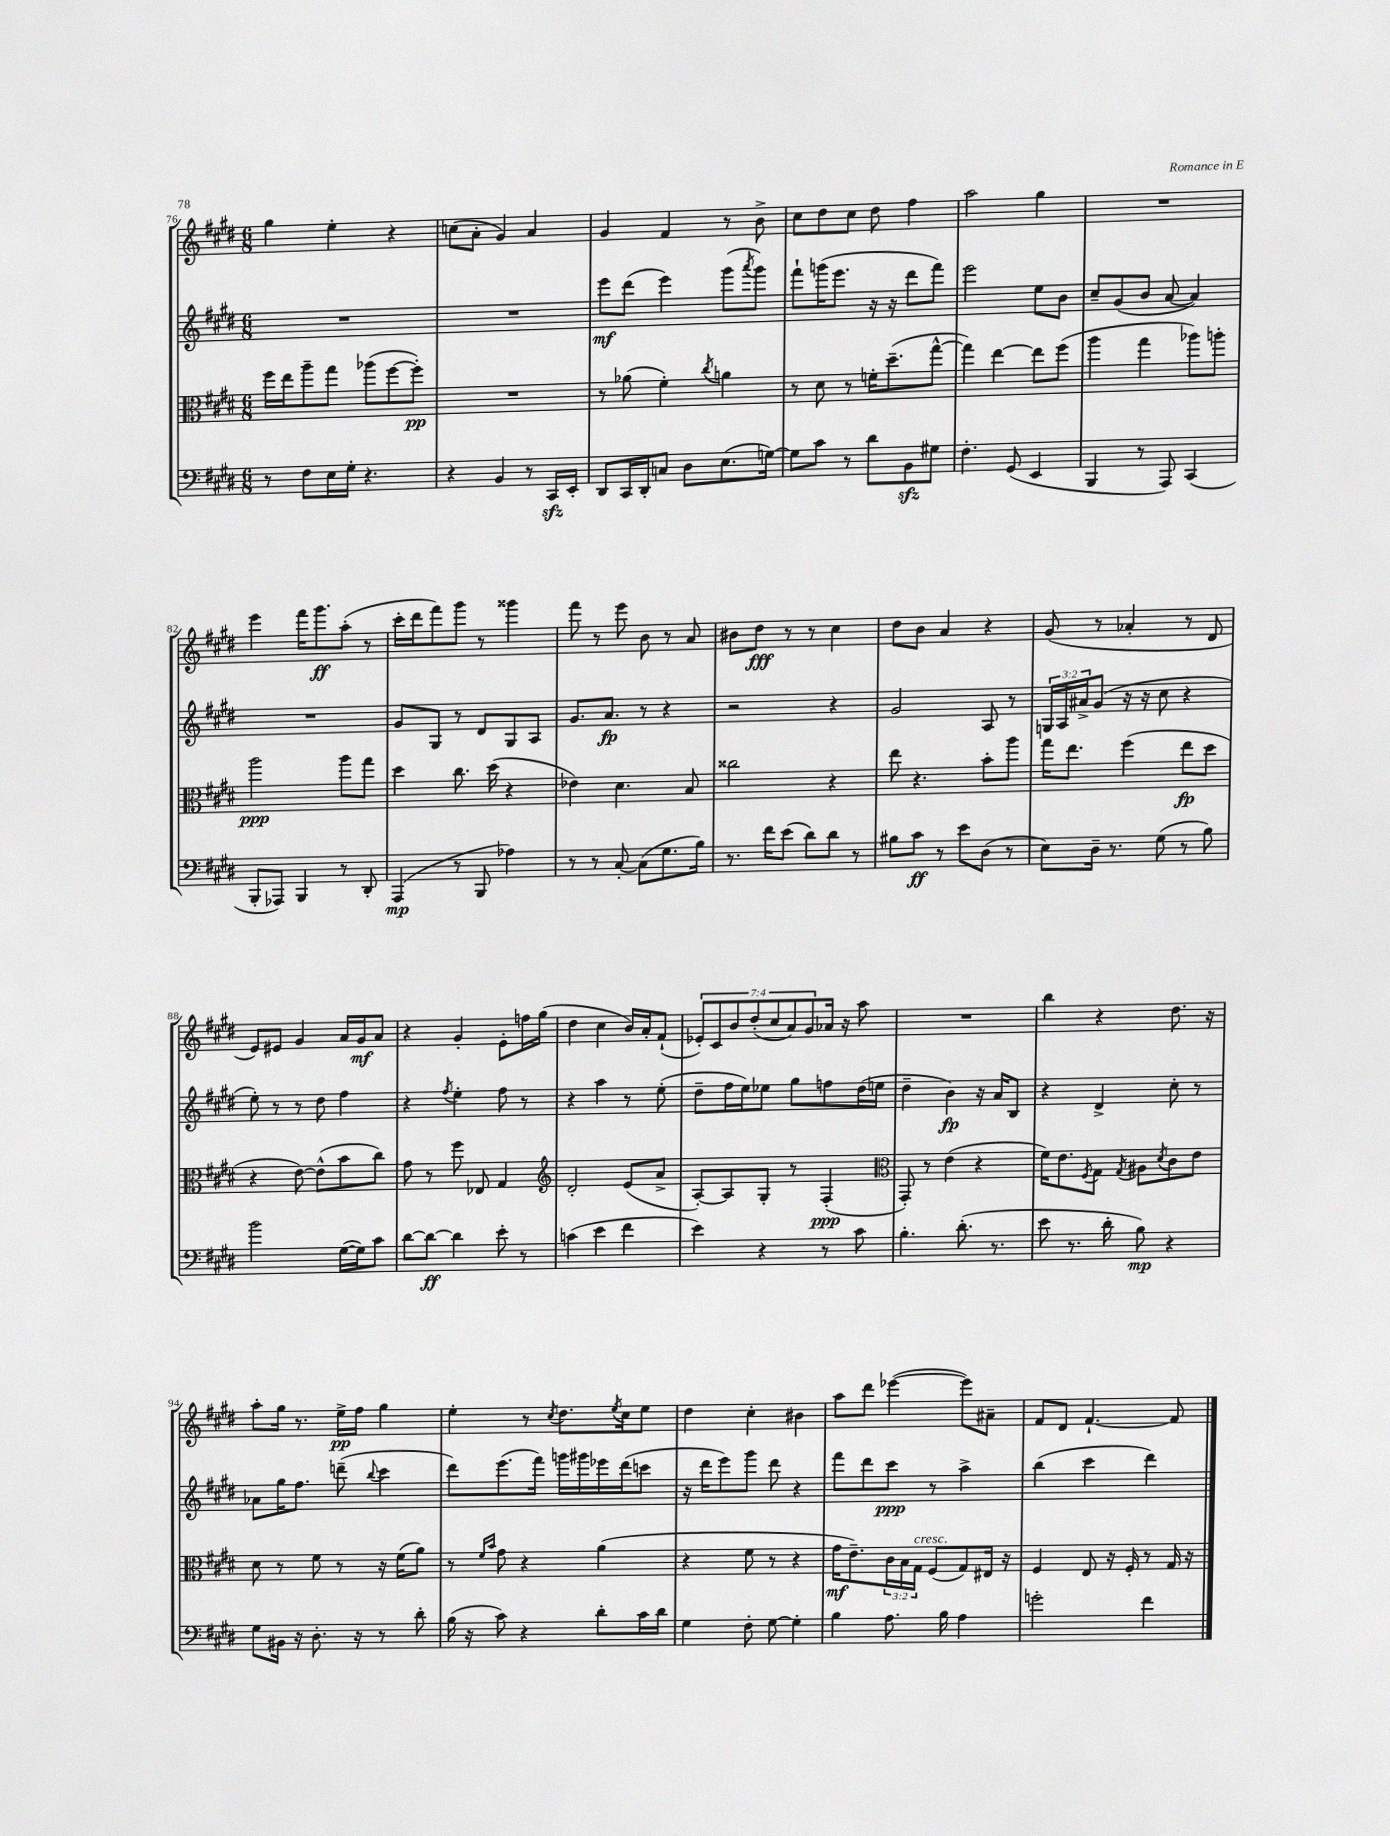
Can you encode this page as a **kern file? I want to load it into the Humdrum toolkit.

**kern	**dynam	**kern	**dynam	**kern	**dynam	**kern	**dynam
*part4	*part4	*part3	*part3	*part2	*part2	*part1	*part1
*staff4	*staff4	*staff3	*staff3	*staff2	*staff2	*staff1	*staff1
*clefF4	*	*clefC3	*	*clefG2	*	*clefG2	*
*k[f#c#g#d#]	*	*k[f#c#g#d#]	*	*k[f#c#g#d#]	*	*k[f#c#g#d#]	*
*M6/8	*	*M6/8	*	*M6/8	*	*M6/8	*
=76	=76	=76	=76	=76	=76	=76	=76
8r	.	16ff#\LL	.	2.r	.	4gg#\	.
.	.	16ee\J	.	.	.	.	.
8F#\L	.	8aa~\	.	.	.	.	.
16E\L	.	8gg#\J	.	.	.	4ee'\	.
16G#'\JJ	.	.	.	.	.	.	.
4.r	.	(8aa-X\L	.	.	.	.	.
.	.	[8ff#\	.	.	.	4r	.
.	.	8ff#'\J])	pp	.	.	.	.
=77	=77	=77	=77	=77	=77	=77	=77
4r	.	2.r	.	2.r	.	(8ccn\L	.
.	.	.	.	.	.	8a'\J	.
4BB/	.	.	.	.	.	4g#/)	.
8r	.	.	.	.	.	4a/	.
16CC#zz/LL	.	.	.	.	.	.	.
16EE'/JJ	.	.	.	.	.	.	.
=78	=78	=78	=78	=78	=78	=78	=78
8DD#/L	.	8r	.	8eee\L	mf	4g#/	.
16CC#/L	.	(8a-X\	.	(8ddd#\J	.	.	.
16DD#'/J	.	.	.	.	.	.	.
8Cn/J	.	4f#'\)	.	4eee\)	.	4f#/	.
8D#\L	.	.	.	.	.	.	.
.	.	8qcc#/	.	.	.	.	.
(8.E\	.	4an\	.	(8ggg#\L	.	8r	.
.	.	.	.	8qaaa/	.	.	.
.	.	.	.	8ggg#\J)	.	8b^\	.
[16Gn\Jk)	.	.	.	.	.	.	.
=79	=79	=79	=79	=79	=79	=79	=79
8G\L]	.	8r	.	8fff#`\L	.	8cc#\L	.
8c#\J	.	8d#\	.	(16gggn\K	.	8dd#\	.
.	.	.	.	8.eee\J	.	.	.
8r	.	8r	.	.	.	8cc#\J	.
8d#\L	.	16fn'\KL	.	16r	.	8dd#\	.
.	.	(8.dd#~\	.	16r	.	.	.
8BBzz\	.	.	.	8ddd#\L	.	4ff#\	.
8G#X\J	.	[8gg#^^\J	.	8fff#\J)	.	.	.
=80	=80	=80	=80	=80	=80	=80	=80
4.F#'\	.	4gg#\])	.	2eee\	.	2aa\	.
.	.	[4ee\	.	.	.	.	.
(8GG#/	.	.	.	.	.	.	.
4EE/	.	8ee\L]	.	8ee\L	.	4gg#\	.
.	.	(8ff#\J	.	8b\J	.	.	.
=81	=81	=81	=81	=81	=81	=81	=81
4BBB/	.	4aa\	.	8cc#~/L	.	2.r	.
.	.	.	.	(8g#/	.	.	.
8r	.	4gg#\	.	8b/J	.	.	.
8AAA/)	.	.	.	[8a/	.	.	.
(4CC#/	.	8aa-X\L)	.	4a/])	.	.	.
.	.	8aan'\J	.	.	.	.	.
!!LO:LB:g=z
=82	=82	=82	=82	=82	=82	=82	=82
8BBB'/L	.	2aa\	ppp	2.r	.	4eee\	.
8AAA-X/J)	.	.	.	.	.	.	.
4BBB/	.	.	.	.	.	16fff#\KL	.
.	.	.	.	.	.	8.ggg#\	ff
8r	.	8aa\L	.	.	.	(8aa'\J	.
8DD#'/	.	8gg#\J	.	.	.	8r	.
=83	=83	=83	=83	=83	=83	=83	=83
(4AAA/	mp	4dd#\	.	8g#/L	.	16ccc#'\LL	.
.	.	.	.	.	.	16ddd#\J	.
.	.	.	.	8G#/J	.	8fff#\)	.
8r	.	8.cc#\	.	8r	.	8ggg#\J	.
8BBB/	.	.	.	8d#/L	.	8r	.
.	.	(16dd#\	.	.	.	.	.
4A-X\)	.	4r	.	8G#/	.	4ggg##X\	.
.	.	.	.	8A/J	.	.	.
=84	=84	=84	=84	=84	=84	=84	=84
8r	.	4e-X\)	.	8.g#/L	.	8fff#\	.
8r	.	.	.	.	.	8r	.
.	.	.	.	8.a/J	fp	.	.
[8C#'/	.	4.d#\	.	.	.	8eee\	.
(8C#\L]	.	.	.	8r	.	8b\	.
8.G#\	.	.	.	4r	.	8r	.
.	.	8B/	.	.	.	8a/	.
16B\Jk)	.	.	.	.	.	.	.
=85	=85	=85	=85	=85	=85	=85	=85
8.r	.	2cc##X\	.	2r	.	8b#X\L	.
.	.	.	.	.	.	8dd#\J	fff
16f#\KL	.	.	.	.	.	.	.
(8e\J	.	.	.	.	.	8r	.
8d#\L)	.	.	.	.	.	8r	.
8d#\J	.	4r	.	4r	.	4cc#\	.
8r	.	.	.	.	.	.	.
=86	=86	=86	=86	=86	=86	=86	=86
8B#X\L	.	8ee\	.	2g#/	.	8dd#\L	.
8c#\J	ff	4.r	.	.	.	8b\J	.
8r	.	.	.	.	.	4a/	.
8e\L	.	.	.	.	.	.	.
(8D#\J	.	8b'\L	.	8A/	.	4r	.
8r	.	8aa\J	.	8r	.	.	.
=87	=87	=87	=87	=87	=87	=87	=87
8E\L)	.	16gg#\KL	.	24Gn/LL	.	(8g#/	.
.	.	.	.	24A/	.	.	.
.	.	8.ee\J	.	.	.	.	.
.	.	.	.	24a#X^/J	.	.	.
16D#~\Jk	.	.	.	(8g#/J	.	8r	.
8.r	.	.	.	.	.	.	.
.	.	(4ff#\	.	16r	.	4a-X'/	.
.	.	.	.	16r	.	.	.
(8G#\	.	.	.	8cc#\	.	.	.
8r	.	8ee\L	fp	4r	.	8r	.
8B\)	.	8dd#\J	.	.	.	8d#/	.
!!LO:LB:g=z
=88	=88	=88	=88	=88	=88	=88	=88
2b\	.	4r	.	8ee'\)	.	8e/L)	.
.	.	.	.	8r	.	8e#X/J	.
.	.	[8e\)	.	8r	.	4g#/	.
.	.	(8e^^\L]	.	8dd#\	.	.	.
([16G#\LL	.	8b\	.	4ff#\	.	16a/LL	.
16G#\J])	.	.	.	.	.	16g#/J	mf
8c#\J	.	8cc#\J)	.	.	.	8a/J	.
=89	=89	=89	=89	=89	=89	=89	=89
[8d#\L	.	8g#\	.	4r	.	4r	.
8d#\J_	ff	8r	.	.	.	.	.
.	.	.	.	8qff#/	.	.	.
4d#\]	.	8ff#\	.	4ee'\	.	4g#'/	.
.	.	8E-X/	.	.	.	.	.
8e'\	.	4G#/	.	8ff#\	.	8e'\L	.
8r	.	.	.	8r	.	16ffn\L	.
.	.	.	.	.	.	(16gg#\JJ	.
=90	=90	=90	=90	=90	=90	=90	=90
*	*	*clefG2	*	*	*	*	*
(4cn\	.	2d#'/	.	4r	.	4dd#\	.
4e\	.	.	.	4aa\	.	4cc#\	.
4f#\	.	(8e/L	.	8r	.	16b/LL)	.
.	.	.	.	.	.	16a'/J	.
.	.	8a^/J	.	(8ee'\	.	(8f#`/J	.
=91	=91	=91	=91	=91	=91	=91	=91
4e\)	.	[8A'/L)	.	8dd#~\L	.	14e-X'/L)	.
.	.	.	.	.	.	14c#/	.
.	.	8A/]	.	16ff#\L	.	.	.
.	.	.	.	.	.	14b/	.
.	.	.	.	16ee\J)	.	.	.
.	.	.	.	.	.	(14dd#'/	.
4r	.	8G#'/J	.	8ee-X\J	.	.	.
.	.	.	.	.	.	14cc#/	.
.	.	.	.	.	.	14a/)	.
.	.	8r	.	8gg#\L	.	.	.
.	.	.	.	.	.	14g#/	.
8r	.	(4F#'/	ppp	8ffn\	.	16a-X/Jk	.
.	.	.	.	.	.	16r	.
8c#\	.	.	.	(16dd#\L	.	8aa\	.
.	.	.	.	16een\JJ	.	.	.
=92	=92	=92	=92	=92	=92	=92	=92
*	*	*clefC3	*	*	*	*	*
4.B'\	.	8GG#'/)	.	4dd#~\	.	2.r	.
.	.	8r	.	.	.	.	.
.	.	(4e\	.	4b\)	fp	.	.
(8.d#'\	.	.	.	.	.	.	.
.	.	4r	.	16r	.	.	.
8.r	.	.	.	16a/KL	.	.	.
.	.	.	.	8B/J	.	.	.
=93	=93	=93	=93	=93	=93	=93	=93
8e\	.	16f#\KL)	.	4r	.	4bb\	.
.	.	8.e\	.	.	.	.	.
8.r	.	.	.	.	.	.	.
.	.	8qF#/	.	.	.	.	.
.	.	8G#\J	.	4d#^/	.	4r	.
16d#'\	.	.	.	.	.	.	.
.	.	8qG#/	.	.	.	.	.
8B\)	mp	8A#X\L	.	.	.	.	.
.	.	8qd#/	.	.	.	.	.
4r	.	8c#\	.	8cc#'\	.	8.dd#\	.
.	.	8e\J	.	8r	.	.	.
.	.	.	.	.	.	16r	.
!!LO:LB:g=z
=94	=94	=94	=94	=94	=94	=94	=94
8G#\L	.	8d#\	.	8a-X\L	.	8aa'\L	.
16BB#X\Jk	.	8r	.	16gg#\K	.	16gg#\Jk	.
16r	.	.	.	8.ff#\J	.	8.r	.
8.D#'\	.	8f#\	.	.	.	.	.
.	.	8r	.	(8dddn~\	.	16ee^\LL	pp
16r	.	.	.	.	.	16ff#\JJ	.
.	.	.	.	8qqbb/	.	.	.
8r	.	16r	.	4ccc#\	.	4gg#\	.
.	.	(16f#\KL	.	.	.	.	.
8d#'\	.	8a\J)	.	.	.	.	.
=95	=95	=95	=95	=95	=95	=95	=95
(16B\	.	8r	.	8ddd#\L)	.	4ee'\	.
16r	.	.	.	.	.	.	.
.	.	16qqf#/LL	.	.	.	.	.
.	.	16qqb/JJ	.	.	.	.	.
8c#\)	.	8g#\	.	(8.eee\	.	.	.
4r	.	4r	.	.	.	8r	.
.	.	.	.	16fff#\Jk)	.	.	.
.	.	.	.	.	.	8qcc#/	.
.	.	.	.	16gggn\LL	.	8.dd#\L	.
.	.	.	.	16ggg#X\	.	.	.
8d#'\L	.	(4a\	.	16eee-X\	.	.	.
.	.	.	.	.	.	8qee/	.
.	.	.	.	(16ddd#\J	.	16cc#\k	.
16c#\L	.	.	.	8cccn\J	.	8ee\J	.
16d#\JJ	.	.	.	.	.	.	.
=96	=96	=96	=96	=96	=96	=96	=96
4G#\	.	4r	.	16r	.	4dd#\	.
.	.	.	.	16ddd#\KL	.	.	.
.	.	.	.	8eee\)	.	.	.
8F#'\	.	8f#\	.	8ggg#\J	.	4cc#'\	.
[8G#\	.	8r	.	8ddd#\	.	.	.
4G#'\]	.	4r	.	4r	.	4b#X\	.
=97	=97	=97	=97	=97	=97	=97	=97
4B\	.	16g#\KL	mf	8fff#\L	.	8aa\L	.
.	.	8.e~\)	.	.	.	.	.
.	.	.	.	8ddd#\	.	8ddd#\J	.
8.A\	.	24c#\L	.	8ccc#\J	ppp	([4eee-X\	.
.	.	24B\	.	.	.	.	.
!	!	!LO:TX:a:i:t=cresc.	!	!	!	!	!
.	.	24G#\JJ	.	.	.	.	.
.	.	(8F#/L	.	8r	.	.	.
16B\	.	.	.	.	.	.	.
4A\	.	8G#/)	.	4aa^\	.	8eee-\L])	.
.	.	16E#X/Jk	.	.	.	8a#X~\J	.
.	.	16r	.	.	.	.	.
=98	=98	=98	=98	=98	=98	=98	=98
2gn'\	.	4F#/	.	(4bb\	.	8f#/L	.
.	.	.	.	.	.	8d#/J	.
.	.	8E/	.	4ccc#\	.	[4.f#`/	.
.	.	16r	.	.	.	.	.
.	.	16F#'/	.	.	.	.	.
4f#\	.	8r	.	4ddd#\)	.	.	.
.	.	16G#/	.	.	.	8f#/]	.
.	.	16r	.	.	.	.	.
==	==	==	==	==	==	==	==
*-	*-	*-	*-	*-	*-	*-	*-
